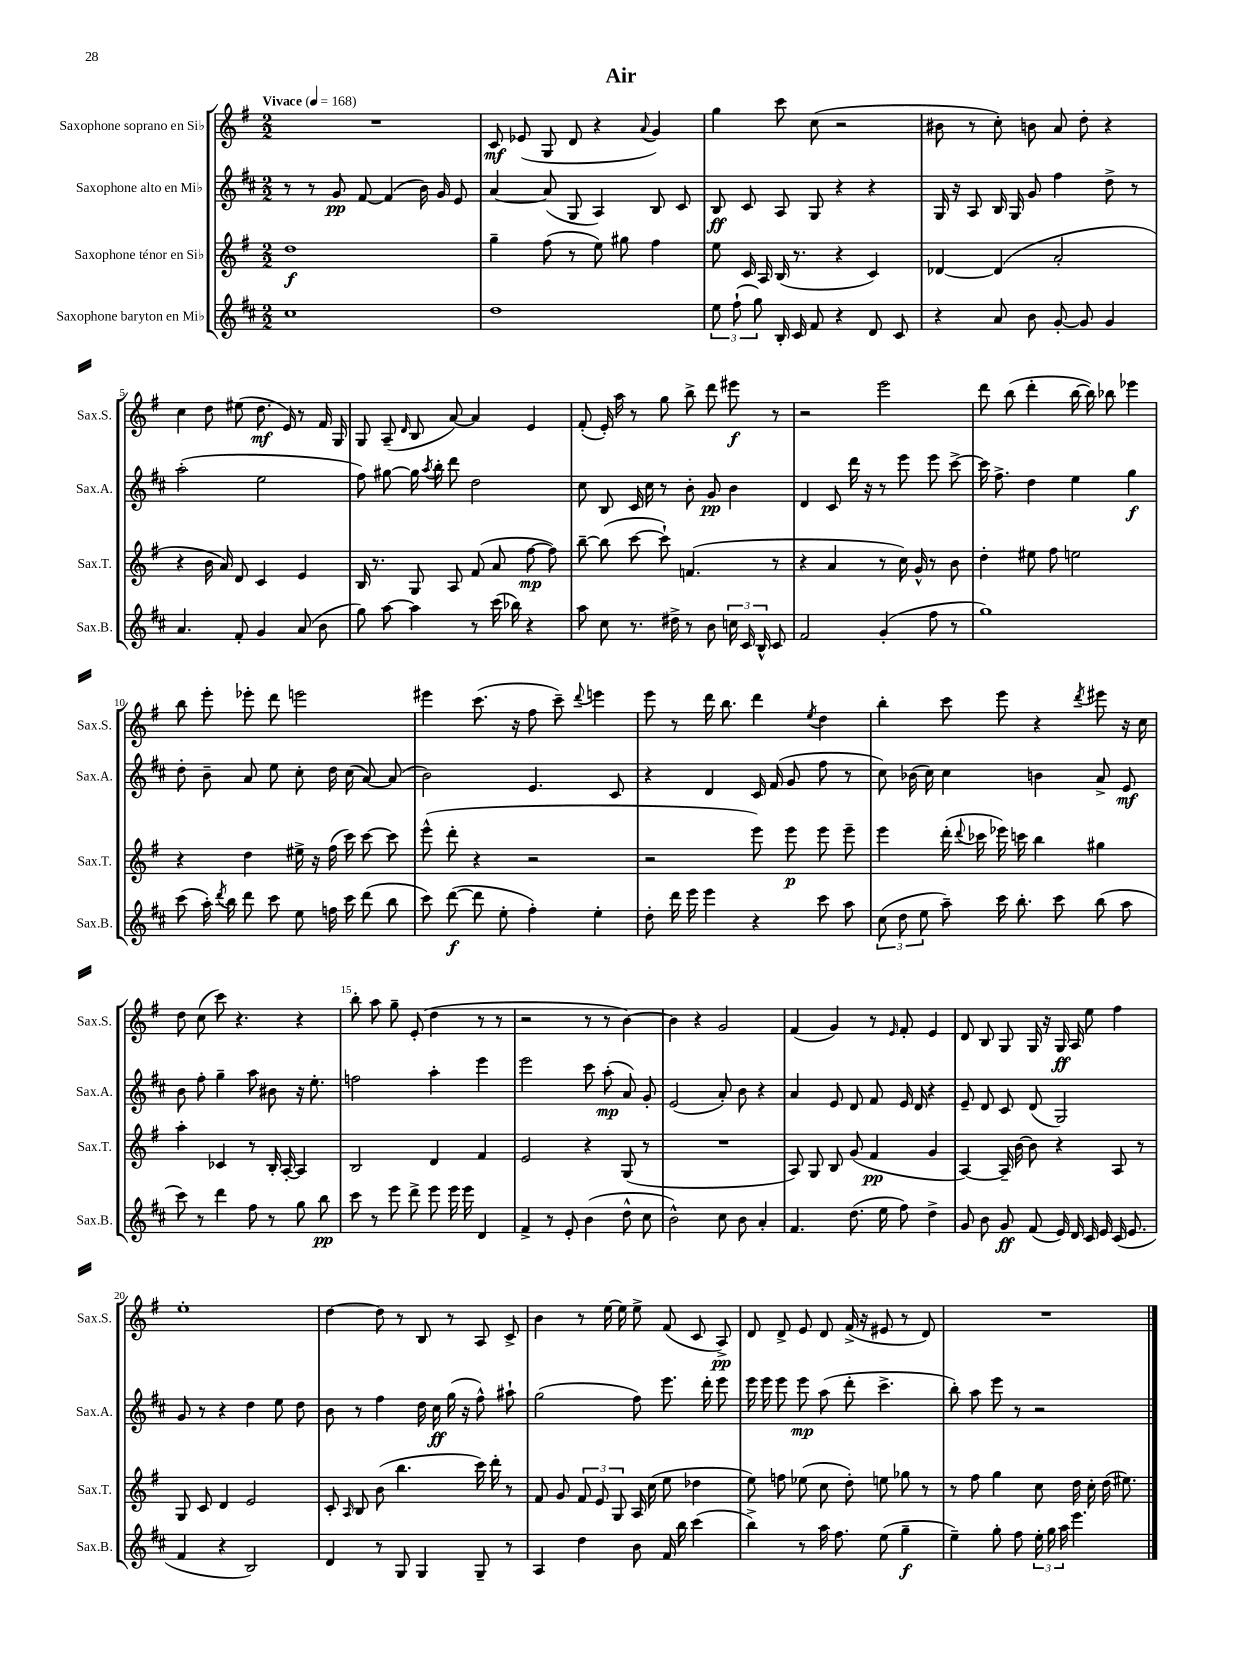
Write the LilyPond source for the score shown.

\header { title = "Air" }
<<
\new StaffGroup <<
\new Staff = "s0" \with { instrumentName = "Saxophone soprano en Sib" shortInstrumentName = "Sax.S." } {
    \clef treble \key g \major \numericTimeSignature \time 2/2 \tempo "Vivace" 4 = 168
    \autoBeamOff R1 |
    c'8\mf ees'8( g8 d'8 r4 \appoggiatura { a'8 } g'4) |
    g''4 c'''8 c''8( r2 |
    bis'8 r8 c''8-.) b'8 a'8 d''8-. r4 |
    c''4 d''8 eis''8( d''8.\mf e'16) r8 fis'16 g16 |
    g8 a8--( \grace { d'16 } b8 a'8~) a'4 e'4 |
    fis'8-.( e'16-.) a''16 r8 g''8 b''8-> d'''8 eis'''8\f r8 |
    r2 e'''2 |
    d'''8 b''8( d'''4-. b''16~ b''16) bes''8 ees'''4 |
    b''8 e'''8-. ees'''8-. d'''8 e'''2 |
    eis'''4 c'''8.( r16 fis''8 c'''8--) \appoggiatura { d'''8 } e'''4 |
    e'''8 r8 d'''16 b''8. d'''4 \acciaccatura { e''8 } d''4 |
    b''4-. c'''8 e'''8 r4 \acciaccatura { d'''8 } eis'''8 r16 c''16 |
    d''8 c''8( c'''8) r4. r4 |
    b''8-. a''8 g''8-- e'8-.( d''4 r8 r8 |
    r2 r8 r8 b'4~) |
    b'4 r4 g'2 |
    fis'4( g'4) r8 \grace { e'16 } fis'8-. e'4 |
    d'8 b8 g8 g16 r16 g16\ff a16 e''8 fis''4 |
    e''1-. |
    d''4~ d''8 r8 b8 r8 a8 c'8-> |
    b'4 r8 e''16~ e''16 e''8-> fis'8( c'8 a8->\pp) |
    d'8 d'8-> e'8 d'8 fis'16->( r16 eis'8 r8 d'8) |
    R1 \bar "|." |
}
\new Staff = "s1" \with { instrumentName = "Saxophone alto en Mib" shortInstrumentName = "Sax.A." } {
    \clef treble \key d \major \numericTimeSignature \time 2/2
    \autoBeamOff r8 r8 g'8\pp fis'8~ fis'4( b'16) g'16 e'8 |
    a'4~ a'8( g8 a4) b8 cis'8 |
    b8\ff cis'8 a8 g8 r4 r4 |
    g16 r16 a8 b16 g16 g'8 fis''4 d''8-> r8 |
    a''2-.( e''2 |
    fis''8) gis''8~ gis''16 \acciaccatura { a''8 } b''16-. d'''8 d''2 |
    cis''8 b8 cis'16 cis''16 r8 b'8-. g'8\pp b'4 |
    d'4 cis'8 d'''16 r16 r8 e'''8 e'''8 cis'''8~-> |
    cis'''16 fis''8.-> d''4 e''4 g''4\f |
    d''8-. b'8-- a'8 e''8 cis''8-. d''16 cis''16( a'8~) a'8( |
    b'2) e'4. cis'8 |
    r4 d'4 cis'16 fis'16( g'8 fis''8 r8 |
    cis''8) bes'16( cis''16) cis''4 b'4 a'8-> e'8\mf |
    b'8 fis''8-. g''4-- a''8 bis'8 r16 e''8.-. |
    f''2 a''4-. e'''4 |
    e'''2 cis'''8 a''8-.\mp( a'8) g'8-. |
    e'2( a'8-.) b'8 r4 |
    a'4 e'8 d'8 fis'8 e'16 d'16 r4 |
    e'8-- d'8 cis'8 d'8( g2) |
    g'8 r8 r4 d''4 e''8 d''8 |
    b'8 r8 fis''4 d''16 cis''16\ff g''16( r16 fis''8-^) ais''8-! |
    g''2( fis''8) e'''8. d'''16-. e'''8 |
    e'''16 e'''16 e'''8 e'''8\mp a''8( d'''8-. cis'''4.-> |
    b''8-.) a''8 e'''8 r8 r2 \bar "|." |
}
\new Staff = "s2" \with { instrumentName = "Saxophone ténor en Sib" shortInstrumentName = "Sax.T." } {
    \clef treble \key g \major \numericTimeSignature \time 2/2
    \autoBeamOff d''1\f |
    g''4-- fis''8( r8 e''8) gis''8 fis''4 |
    e''8 c'16 a16 b16( r8. r4 c'4) |
    des'4~ des'4( a'2-. |
    r4 b'16 a'16) d'8 c'4 e'4 |
    b16 r8. g8 a8 fis'8( a'8 fis''8~\mp fis''8) |
    b''8~-- b''8( c'''8~ c'''8-!) f'4.( r8 |
    r4 a'4 r8 c''16) g'16-^ r8 b'8 |
    d''4-. eis''8 fis''8 e''2 |
    r4 d''4 eis''16-> r16 fis''16( c'''16) c'''8~ c'''8 |
    e'''8-^( d'''8-. r4 r2 |
    r2 e'''8) e'''8\p e'''8 e'''8-- |
    e'''4 d'''16-.( \appoggiatura { d'''8 } ces'''16 ees'''16) c'''16 b''4 gis''4 |
    a''4-. ces'4 r8 b16-. a16~-. a4 |
    b2 d'4 fis'4 |
    e'2 r4 g8( r8 |
    R1 |
    a8) g8 b8 g'8( fis'4\pp g'4 |
    a4~) a16-- b'16~ b'8 r4 a8 r8 |
    g8 c'8 d'4 e'2 |
    c'8-. \grace { a16 } b8 b'8( b''4. c'''16) d'''16-. r8 |
    fis'8 g'8 \tuplet 3/2 { fis'8 e'8 g8 } a16 c''16( e''8 des''4 |
    e''8) f''8 ees''8( c''8 d''8-.) e''8 ges''8 r8 |
    r8 fis''8 g''4 c''8 d''16 c''16-. d''16( eis''8.) \bar "|." |
}
\new Staff = "s3" \with { instrumentName = "Saxophone baryton en Mib" shortInstrumentName = "Sax.B." } {
    \clef treble \key d \major \numericTimeSignature \time 2/2
    \autoBeamOff cis''1 |
    d''1 |
    \tuplet 3/2 { e''8 fis''8-!( g''8) } b16-. cis'16 fis'8 r4 d'8 cis'8 |
    r4 a'8 b'8 g'8~-. g'8 g'4 |
    a'4. fis'8-. g'4 a'8( b'8 |
    g''8) a''8~ a''4 r8 cis'''16( bes''16) r4 |
    a''8 cis''8 r8. dis''16-> r8 b'8 \tuplet 3/2 { c''16 cis'16 b16-^ } cis'8 |
    fis'2 g'4-.( fis''8 r8 |
    g''1) |
    cis'''8( a''16-.) \acciaccatura { d'''8 } b''16 d'''8 cis'''8 e''8 f''16 cis'''16 d'''8( b''8 |
    cis'''8) d'''8~\f( d'''8 e''8-. fis''4-.) e''4-. |
    d''8-. d'''16 e'''16 e'''4 r4 cis'''8 a''8 |
    \tuplet 3/2 { cis''8( d''8 e''8 } a''8--) cis'''16 b''8.-. cis'''8 b''8( a''8 |
    cis'''8) r8 d'''4 fis''8 r8 g''8 b''8\pp |
    cis'''8 r8 e'''8 d'''8-> e'''8 e'''16 e'''16 d'4 |
    fis'4-> r8 e'8-. b'4( d''8-^ cis''8 |
    b'2-^) cis''8 b'8 a'4-. |
    fis'4. d''8.( e''16 fis''8) d''4-> |
    g'8 b'8 g'8\ff fis'8( e'16) d'16 cis'16 e'16 cis'16( e'8. |
    fis'4 r4 b2) |
    d'4 r8 g8 g4 g8-- r8 |
    a4 d''4 b'8 fis'16 b''16 cis'''4( |
    b''4->) r8 a''16 fis''8. e''8( g''4--\f |
    e''4--) g''8-. fis''8 \tuplet 3/2 { e''16-. g''16 a''16 } e'''4. \bar "|." |
}
>>
>>
\layout { \context { \Score \override BarNumber.break-visibility = ##(#f #t #t) barNumberVisibility = #(every-nth-bar-number-visible 5) } }
